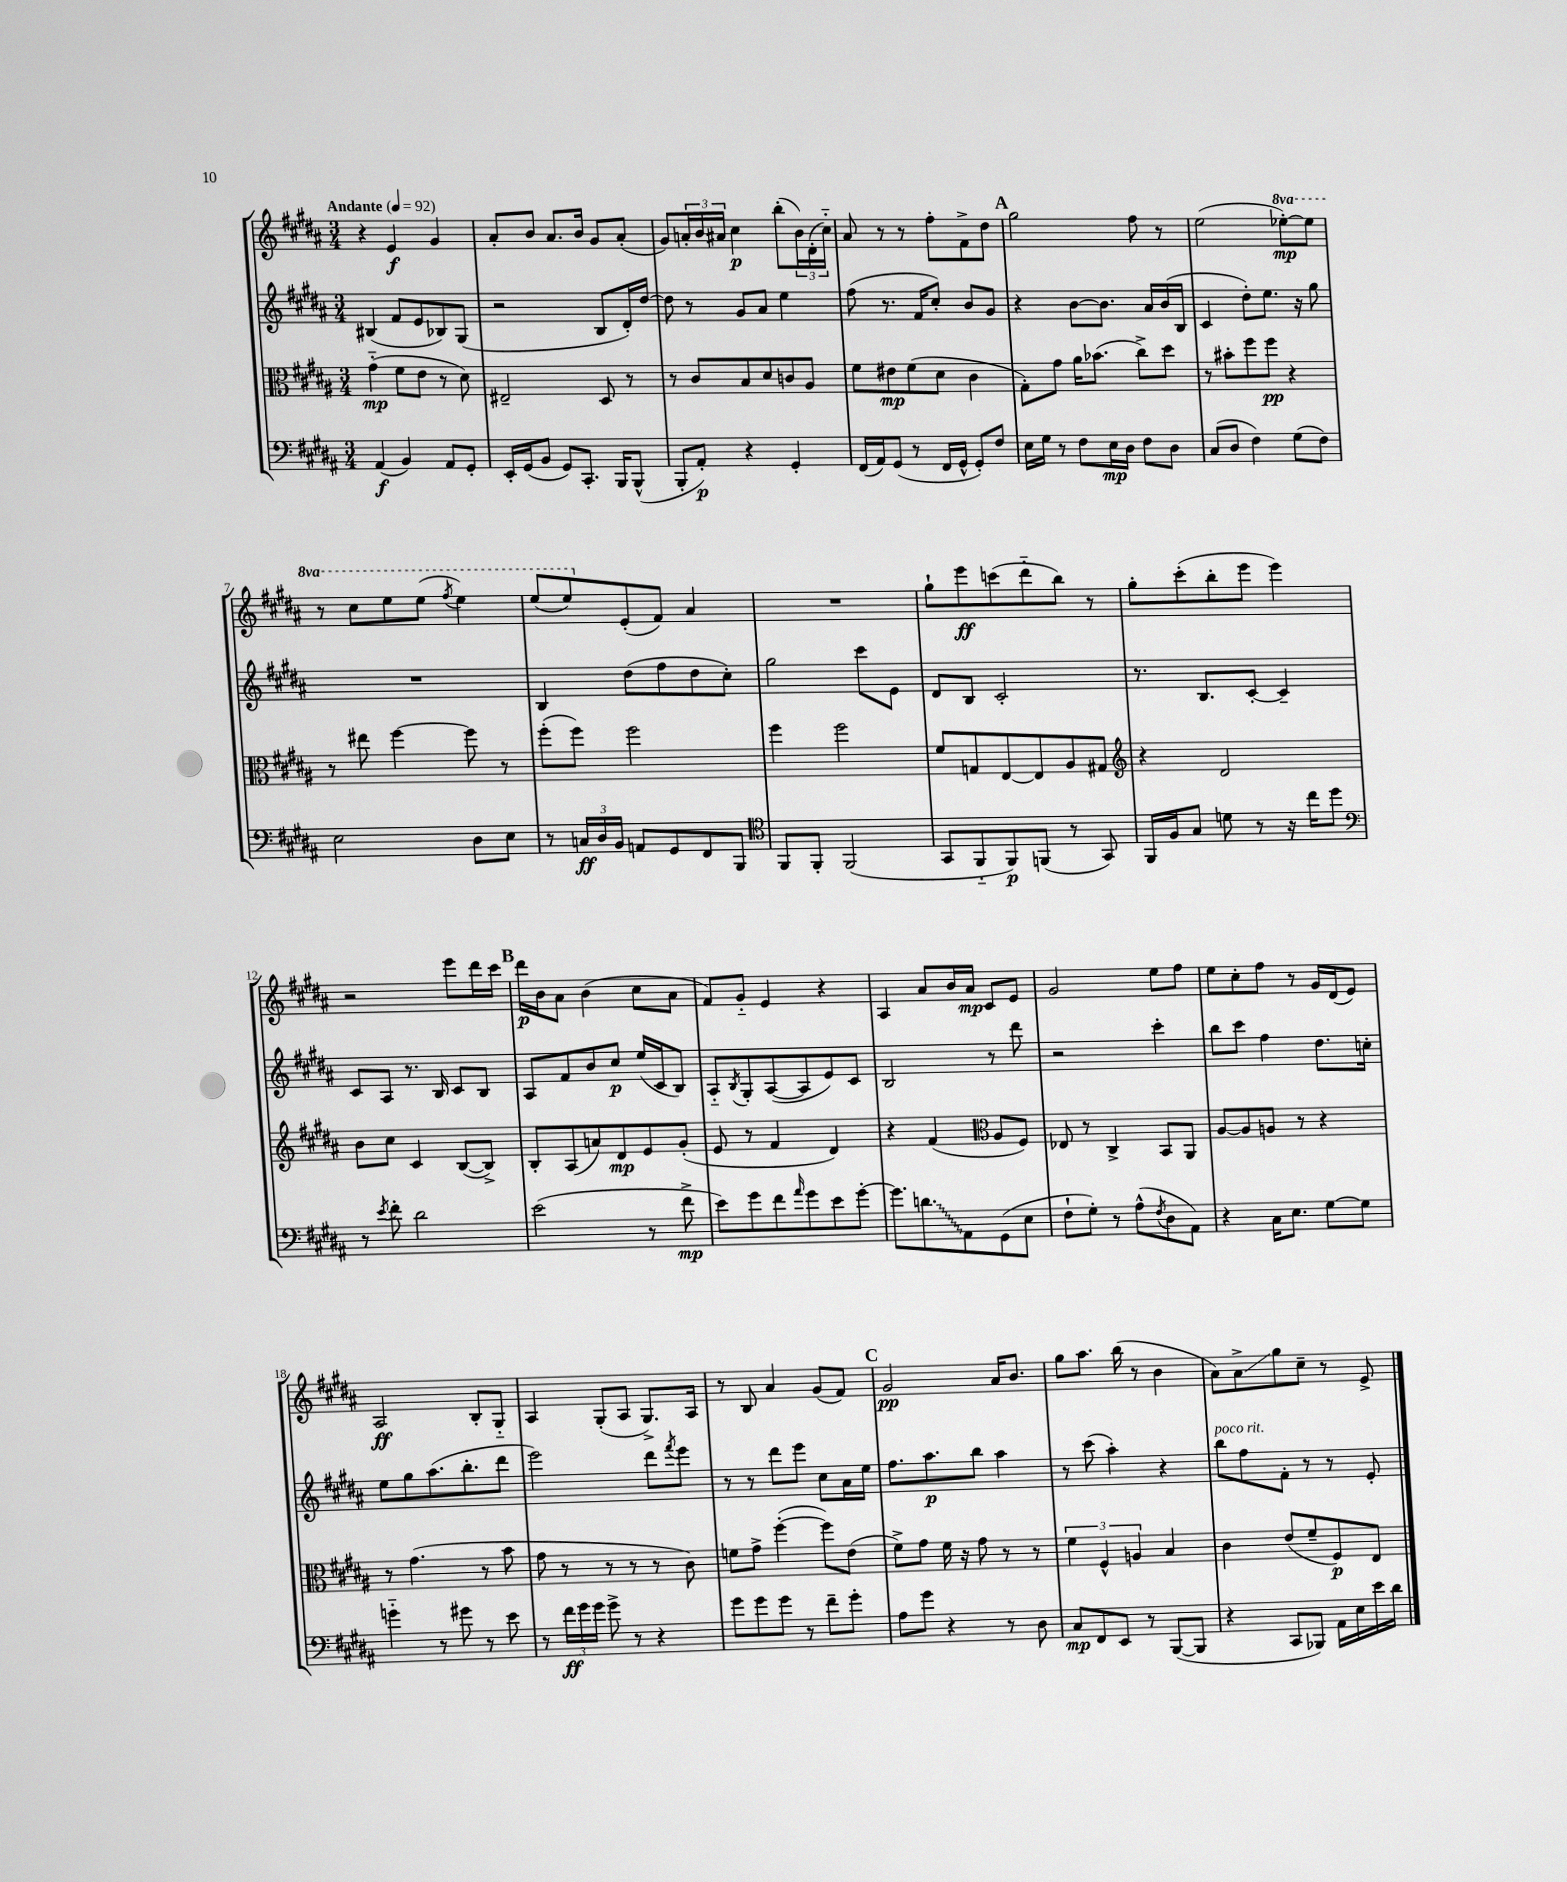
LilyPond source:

<<
\new StaffGroup <<
\new Staff = "s0" {
    \clef treble \key b \major \numericTimeSignature \time 3/4 \set Staff.ottavationMarkups = #ottavation-simple-ordinals \tempo "Andante" 4 = 92
    r4 e'4\f gis'4 |
    ais'8-. b'8 ais'8. b'16 gis'8 ais'8-.( |
    gis'8) \tuplet 3/2 { a'16-. b'16 ais'16 } cis''4\p b''8-.( \tuplet 3/2 { b'16) dis'16-.( cis''16-_) } |
    ais'8 r8 r8 fis''8-. fis'8-> dis''8 |
    \mark \markup { \bold "A" } gis''2 fis''8 r8 |
    e''2( \ottava #1 ees'''8~-.\mp) ees'''8 |
    r8 cis'''8 e'''8 e'''8( \acciaccatura { fis'''8 } e'''4) |
    e'''8( e'''8) \ottava #0 e'8-.( fis'8) ais'4 |
    R2. |
    gis''8-! e'''8\ff c'''8( dis'''8-_ b''8) r8 |
    gis''8-. cis'''8-.( b''8-. e'''8 e'''4) |
    r2 e'''8 dis'''16 cis'''16 |
    \mark \markup { \bold "B" } dis'''16\p b'16 ais'8 b'4( cis''8 ais'8 |
    fis'8) gis'8-_ e'4 r4 |
    ais4 ais'8 b'16 ais'16\mp cis'8 e'8 |
    gis'2 e''8 fis''8 |
    e''8 cis''8-. fis''8 r8 gis'16 dis'16( e'8) |
    ais2\ff b8-. gis8-_ |
    ais4 gis8-.( ais8 gis8.->) ais16 |
    r8 b8 ais'4 gis'8( fis'8) |
    \mark \markup { \bold "C" } gis'2\pp ais'16 b'8. |
    gis''8 ais''8. b''16( r8 b'4 |
    ais'8) ais'8->\glissando gis''8 cis''8-- r8 e'8-> \bar "|." |
}
\new Staff = "s1" {
    \clef treble \key b \major \numericTimeSignature \time 3/4
    bis4( fis'8 e'8 bes8) gis8( |
    r2 b8 dis'16-.) dis''16~ |
    dis''8 r8 gis'8 ais'8 e''4 |
    fis''8( r8. fis'16 cis''8-.) b'8 gis'8 |
    \mark \markup { \bold "A" } r4 b'8~ b'8. ais'16 b'16( b16 |
    cis'4 dis''8-.) e''8. r16 gis''8 |
    R2. |
    b4 dis''8( fis''8 dis''8 cis''8-.) |
    gis''2 cis'''8 e'8 |
    dis'8 b8 cis'2-. |
    r8. b8. cis'8~-. cis'4-- |
    cis'8 ais8 r8. b16 cis'8 b8 |
    \mark \markup { \bold "B" } ais8 fis'8 b'8 cis''8\p e''16( cis'16 b8) |
    ais8-_ \acciaccatura { b8 } gis8-. ais8~( ais8 e'8) cis'8 |
    b2 r8 dis'''8 |
    r2 cis'''4-. |
    b''8 cis'''8 fis''4 dis''8. c''16-. |
    e''8 gis''8 ais''8.( b''8.-. dis'''8 |
    e'''2) dis'''8 \acciaccatura { fis'''8 } e'''8 |
    r8 r8 dis'''8 e'''8 cis''8 ais'16 e''16 |
    \mark \markup { \bold "C" } fis''8. ais''8.\p b''8 ais''4 |
    r8 cis'''8( ais''4-.) r4 |
    b''8^\markup { \italic "poco rit." } fis''8 fis'8-. r8 r8 e'8-. \bar "|." |
}
\new Staff = "s2" {
    \clef alto \key b \major \numericTimeSignature \time 3/4
    gis'4-_\mp( fis'8 e'8 r8 dis'8) |
    eis2-- dis8 r8 |
    r8 cis'8 b8 dis'8 c'8 ais8 |
    fis'8 eis'8\mp fis'8( dis'8 cis'4 |
    \mark \markup { \bold "A" } gis8-.) gis'8 ais'16 bes'8.( cis''8->) dis''8 |
    r8 bis'8-. fis''8 fis''8\pp r4 |
    r8 eis''8 fis''4~ fis''8 r8 |
    fis''8-.( fis''8) fis''2 |
    fis''4 fis''2 |
    fis'8 g8 e8~ e8 ais8 gis8 |
    \clef treble r4 dis'2 |
    b'8 cis''8 cis'4 b8~( b8->) |
    \mark \markup { \bold "B" } b8-. ais8( a'8) dis'8\mp e'8 gis'8-.( |
    e'8 r8 fis'4 dis'4) |
    r4 fis'4( \clef alto ais8 fis8) |
    ees8 r8 cis4-> b,8 ais,8 |
    ais8~ ais8 a8 r8 r4 |
    r8 gis'4.( r8 b'8 |
    gis'8 r8 r8 r8 r8 cis'8) |
    f'8 gis'8-> fis''4~-.( fis''8) e'8( |
    \mark \markup { \bold "C" } fis'8->) gis'8 fis'16 r16 gis'8 r8 r8 |
    \tuplet 3/2 { fis'4 fis4-^ a4 } b4 |
    cis'4 e'8( fis'8-- fis8\p) e8 \bar "|." |
}
\new Staff = "s3" {
    \clef bass \key b \major \numericTimeSignature \time 3/4
    ais,4\f( b,4) ais,8 gis,8-. |
    e,16-. gis,16( b,8 gis,8) cis,8.-. b,,16 b,,8-^( |
    b,,8-. ais,8-.\p) r4 gis,4-. |
    fis,16( ais,16) gis,8( r8 fis,16 gis,16-^ gis,8-.) fis8 |
    \mark \markup { \bold "A" } e16 gis16 r8 fis8 e16\mp dis16 fis8 dis8 |
    cis8( dis8 fis4) gis8( fis8) |
    e2 dis8 e8 |
    r8 \tuplet 3/2 { c16\ff dis16 b,16 } a,8 gis,8 fis,8 b,,8 |
    \clef tenor fis,8 fis,8-. fis,2( |
    gis,8 fis,8-_ fis,8\p) f,8( r8 gis,8) |
    fis,16 fis16 gis8 d'8 r8 r16 cis''16 dis''8 |
    \clef bass r8 \acciaccatura { e'8 } fis'8-. dis'2 |
    \mark \markup { \bold "B" } e'2( r8 fis'8->\mp |
    e'8) gis'8 fis'8 \grace { ais'16 } gis'8 e'8 gis'8~-. |
    gis'8. \once \override Glissando.style = #'zigzag d'8.\glissando ais,8 gis,8( e8 |
    fis8-! gis8-.) r8 ais8-^( \acciaccatura { fis8 } dis8 ais,8) |
    r4 cis16 e8. gis8~ gis8 |
    g'4-_ r8 gis'8 r8 e'8 |
    r8 \tuplet 3/2 { fis'16\ff gis'16 gis'16 } gis'8-> r8 r4 |
    gis'8 gis'8 gis'8 r8 fis'8-- gis'8-. |
    \mark \markup { \bold "C" } ais8 gis'8 r4 r8 dis8 |
    cis8\mp fis,8 e,8 r8 b,,8~( b,,8 |
    r4 cis,8 bes,,8) ais,16 e16 e'16 dis'16 \bar "|." |
}
>>
>>
